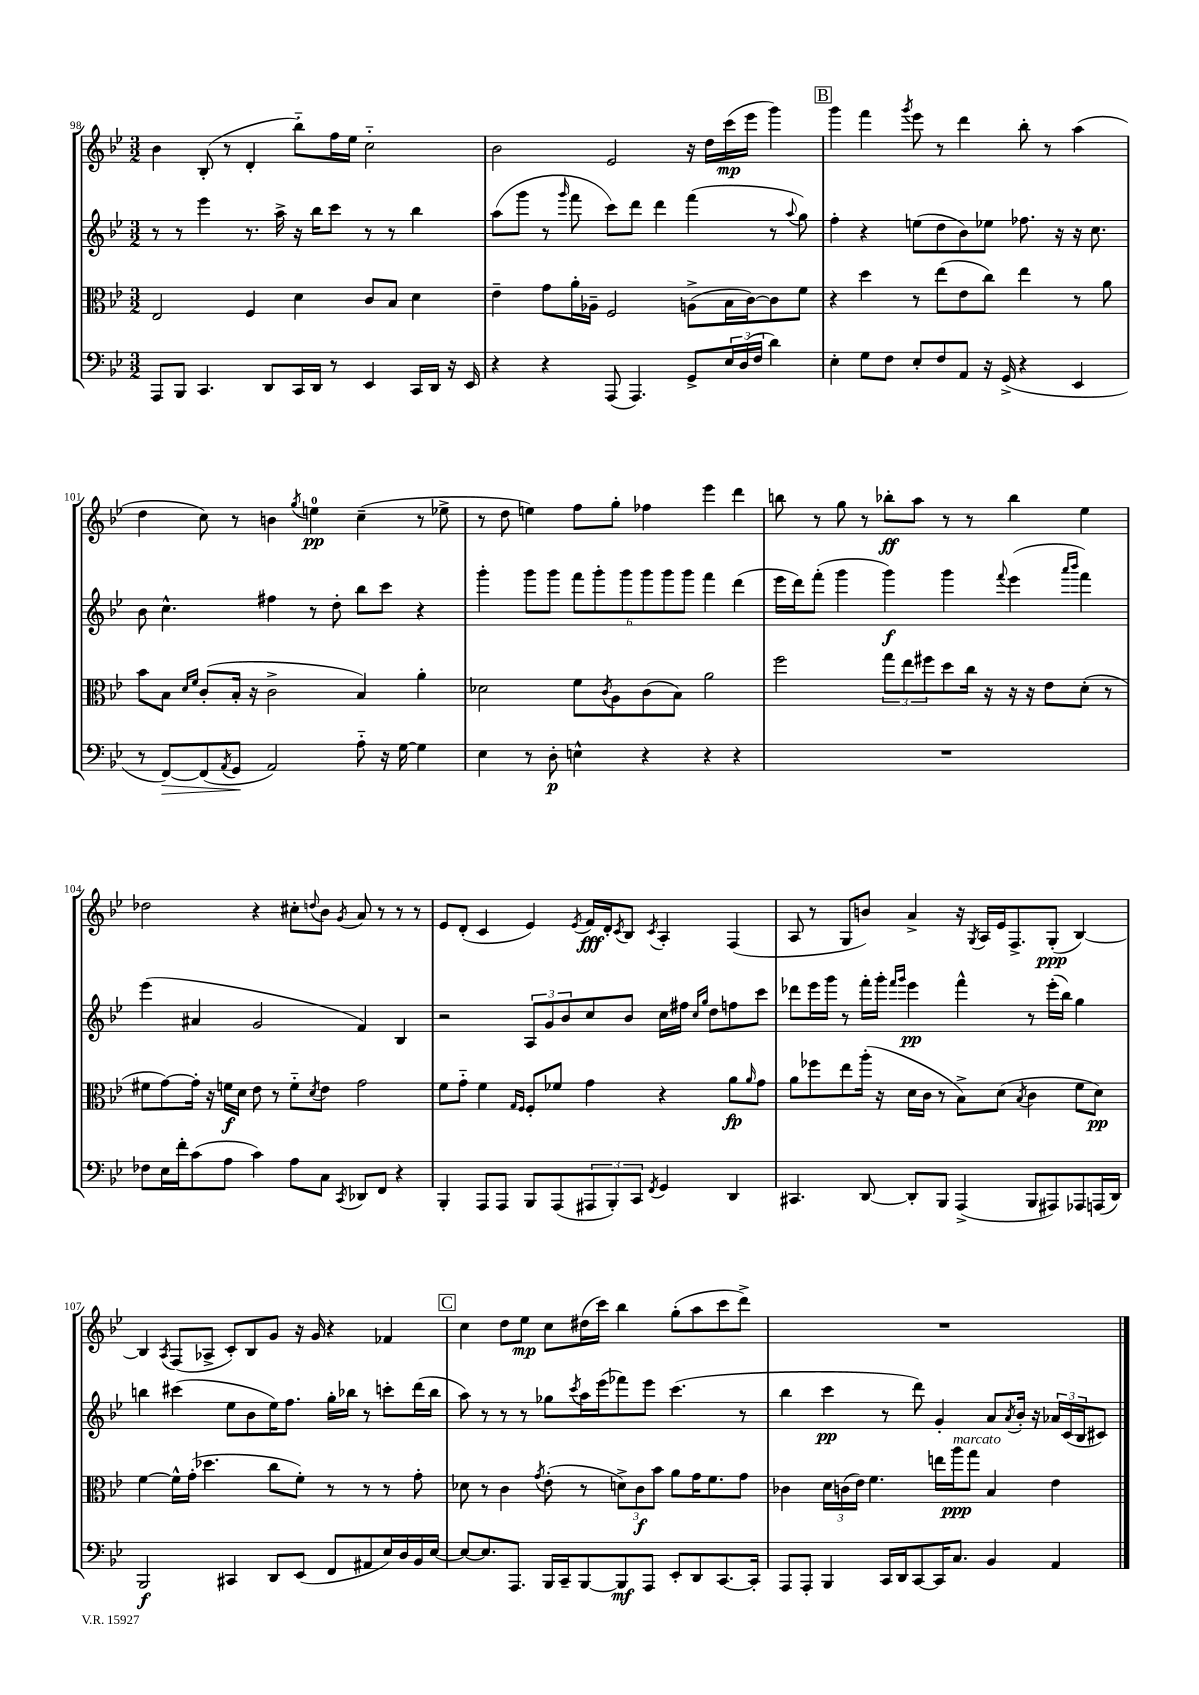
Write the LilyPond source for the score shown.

<<
\new StaffGroup <<
\new Staff = "s0" {
    \clef treble \key bes \major \numericTimeSignature \time 3/2
    bes'4 bes8-.( r8 d'4-. bes''8-_) f''16 ees''16 c''2-_ |
    bes'2 ees'2 r16 d''16 c'''16\mp( ees'''16 g'''4) |
    \mark \markup { \box "B" } g'''4 f'''4 \acciaccatura { g'''8 } ees'''8 r8 d'''4 bes''8-. r8 a''4( |
    d''4 c''8) r8 b'4 \acciaccatura { g''8 } e''4-0\pp c''4--( r8 ees''8-> |
    r8 d''8 e''4) f''8 g''8-. fes''4 ees'''4 d'''4 |
    b''8 r8 g''8 r8 bes''8-.\ff a''8 r8 r8 bes''4 ees''4 |
    des''2 r4 cis''8-. \appoggiatura { d''8 } bes'8 \acciaccatura { g'8 } a'8 r8 r8 r8 |
    ees'8 d'8-.( c'4 ees'4) \acciaccatura { ees'8 } f'16\fff d'16-. \acciaccatura { c'8 } bes8 \acciaccatura { c'8 } a4-. f4( |
    a8 r8 g8 b'8) a'4-> r16 \acciaccatura { g8 } a16 ees'16 f8.-> g8-.\ppp( bes4~) |
    bes4 \acciaccatura { a8 } f8( aes8-> c'8-.) bes8 g'8 r16 g'16 r4 fes'4 |
    \mark \markup { \box "C" } c''4 d''8 ees''8\mp c''8 dis''16( c'''16) bes''4 g''8-.( a''8 c'''8 d'''8->) |
    R1. \bar "|." |
}
\new Staff = "s1" {
    \clef treble \key bes \major \numericTimeSignature \time 3/2
    r8 r8 ees'''4 r8. a''16-> r16 bes''16 c'''8 r8 r8 bes''4 |
    a''8( g'''8 r8 \grace { g'''16 } f'''8 c'''8) d'''8 d'''4 f'''4( r8 \appoggiatura { a''8 } g''8) |
    \mark \markup { \box "B" } f''4-. r4 e''8( d''8 bes'8) ees''8 fes''8. r16 r16 c''8. |
    bes'8 c''4.-^ fis''4 r8 d''8-. bes''8 c'''8 r4 |
    g'''4-. g'''8 g'''8 \tuplet 6/4 { f'''8 g'''8-. g'''8 g'''8 g'''8 g'''8 } f'''4 d'''4( |
    ees'''16 d'''16) f'''8-.( g'''4 g'''4\f) g'''4 \appoggiatura { f'''8 } ees'''4( \grace { a'''16 bes'''16 } f'''4) |
    ees'''4( ais'4 g'2 f'4) bes4 |
    r2 \tuplet 3/2 { a8 g'8 bes'8 } c''8 bes'8 c''16 fis''16 \grace { c''16 g''16 } d''8 f''8 c'''8 |
    des'''8 ees'''16 g'''16 r8 f'''16-. g'''16-. \grace { f'''16 g'''16 } ees'''4\pp f'''4-^ r8 ees'''16-.( bes''16) g''4 |
    b''4 cis'''4( ees''8 bes'8 ees''16) f''8. g''16-. bes''16 r8 c'''8-. d'''16( bes''16 |
    \mark \markup { \box "C" } a''8) r8 r8 r8 ges''8 \acciaccatura { c'''8 } a''16 ees'''16( fes'''8) ees'''8 c'''4.( r8 |
    bes''4 c'''4\pp r8 d'''8) g'4-. a'8 \acciaccatura { a'8 } bes'16-. r16 \tuplet 3/2 { aes'16 c'16( bes16 } cis'8) \bar "|." |
}
\new Staff = "s2" {
    \clef alto \key bes \major \numericTimeSignature \time 3/2
    ees2 f4 d'4 c'8 bes8 d'4 |
    ees'4-- g'8 a'16-. aes16-- f2 a8->( bes16 c'16~) c'8 f'8 |
    \mark \markup { \box "B" } r4 d''4 r8 ees''8( ees'8 c''8) ees''4 r8 a'8 |
    bes'8 bes8 \grace { d'16 f'16 } c'8-.( bes16-. r16 c'2-> bes4) a'4-. |
    des'2 f'8 \acciaccatura { c'8 } a8 c'8( bes8) a'2 |
    f''2 \tuplet 3/2 { g''8 ees''8 fis''8 } d''8 c''16 r16 r16 r16 ees'8 d'8-.( r8 |
    fis'8 g'8~) g'16-. r16 f'16\f d'16 ees'8 r8 f'8-_ \acciaccatura { d'8 } ees'8 g'2 |
    f'8 g'8-_ f'4 \grace { g16 f16 } f8-. fes'8 g'4 r4 a'8\fp \grace { a'16 } g'8 |
    a'8 fes''8 ees''8 a''16-.( r16 d'16 c'16 r8 bes8->) d'8( \acciaccatura { bes8 } c'4 f'8 d'8\pp) |
    f'4~ f'16-^ g'16-.( des''4. c''8 f'8-.) r8 r8 r8 g'8-. |
    \mark \markup { \box "C" } des'8 r8 c'4 \acciaccatura { g'8 } ees'8-.( r8 \tuplet 3/2 { d'8->) c'8\f bes'8 } a'8 g'16 f'8. g'8 |
    ces'4 \tuplet 3/2 { d'16 c'16( ees'16) } f'4. e''16 a''16\ppp^\markup { \italic "marcato" } g''8 bes4 ees'4 \bar "|." |
}
\new Staff = "s3" {
    \clef bass \key bes \major \numericTimeSignature \time 3/2
    a,,8 bes,,8 c,4. d,8 c,16 d,16 r8 ees,4 c,16 d,16 r16 ees,16 |
    r4 r4 a,,8( a,,4.) g,8-> \tuplet 3/2 { ees16 d16( f16 } d'4) |
    \mark \markup { \box "B" } ees4-. g8 f8 ees8-. f8 a,8 r16 g,16->( r4 ees,4 |
    r8 f,8~\>) f,8( \acciaccatura { a,8 } g,8\! a,2) a8-_ r16 g16~ g4 |
    ees4 r8 d8-.\p e4-^ r4 r4 r4 |
    R1. |
    fes8 ees16 f'16-. c'8( a8 c'4) a8 c8 \acciaccatura { c,8 } des,8 f,8 r4 |
    bes,,4-. a,,8 a,,8 bes,,8 a,,8( \tuplet 3/2 { ais,,8 bes,,8-.) c,8 } \acciaccatura { f,8 } g,4 d,4 |
    cis,4. d,8~ d,8-. bes,,8 a,,4->( bes,,8 ais,,8) aes,,8 a,,16( d,16) |
    bes,,2\f cis,4 d,8 ees,8( f,8 ais,8 ees16) d16 bes,16 ees16~ |
    \mark \markup { \box "C" } ees8~ ees8. a,,8. bes,,16 c,16-- bes,,8~ bes,,8\mf a,,8 ees,8-. d,8 c,8.~ c,16-. |
    a,,8 a,,8-. bes,,4 c,16 d,16 c,8~ c,16 c8. bes,4 a,4 \bar "|." |
}
>>
>>
\layout { \context { \Score currentBarNumber = #98 } }
